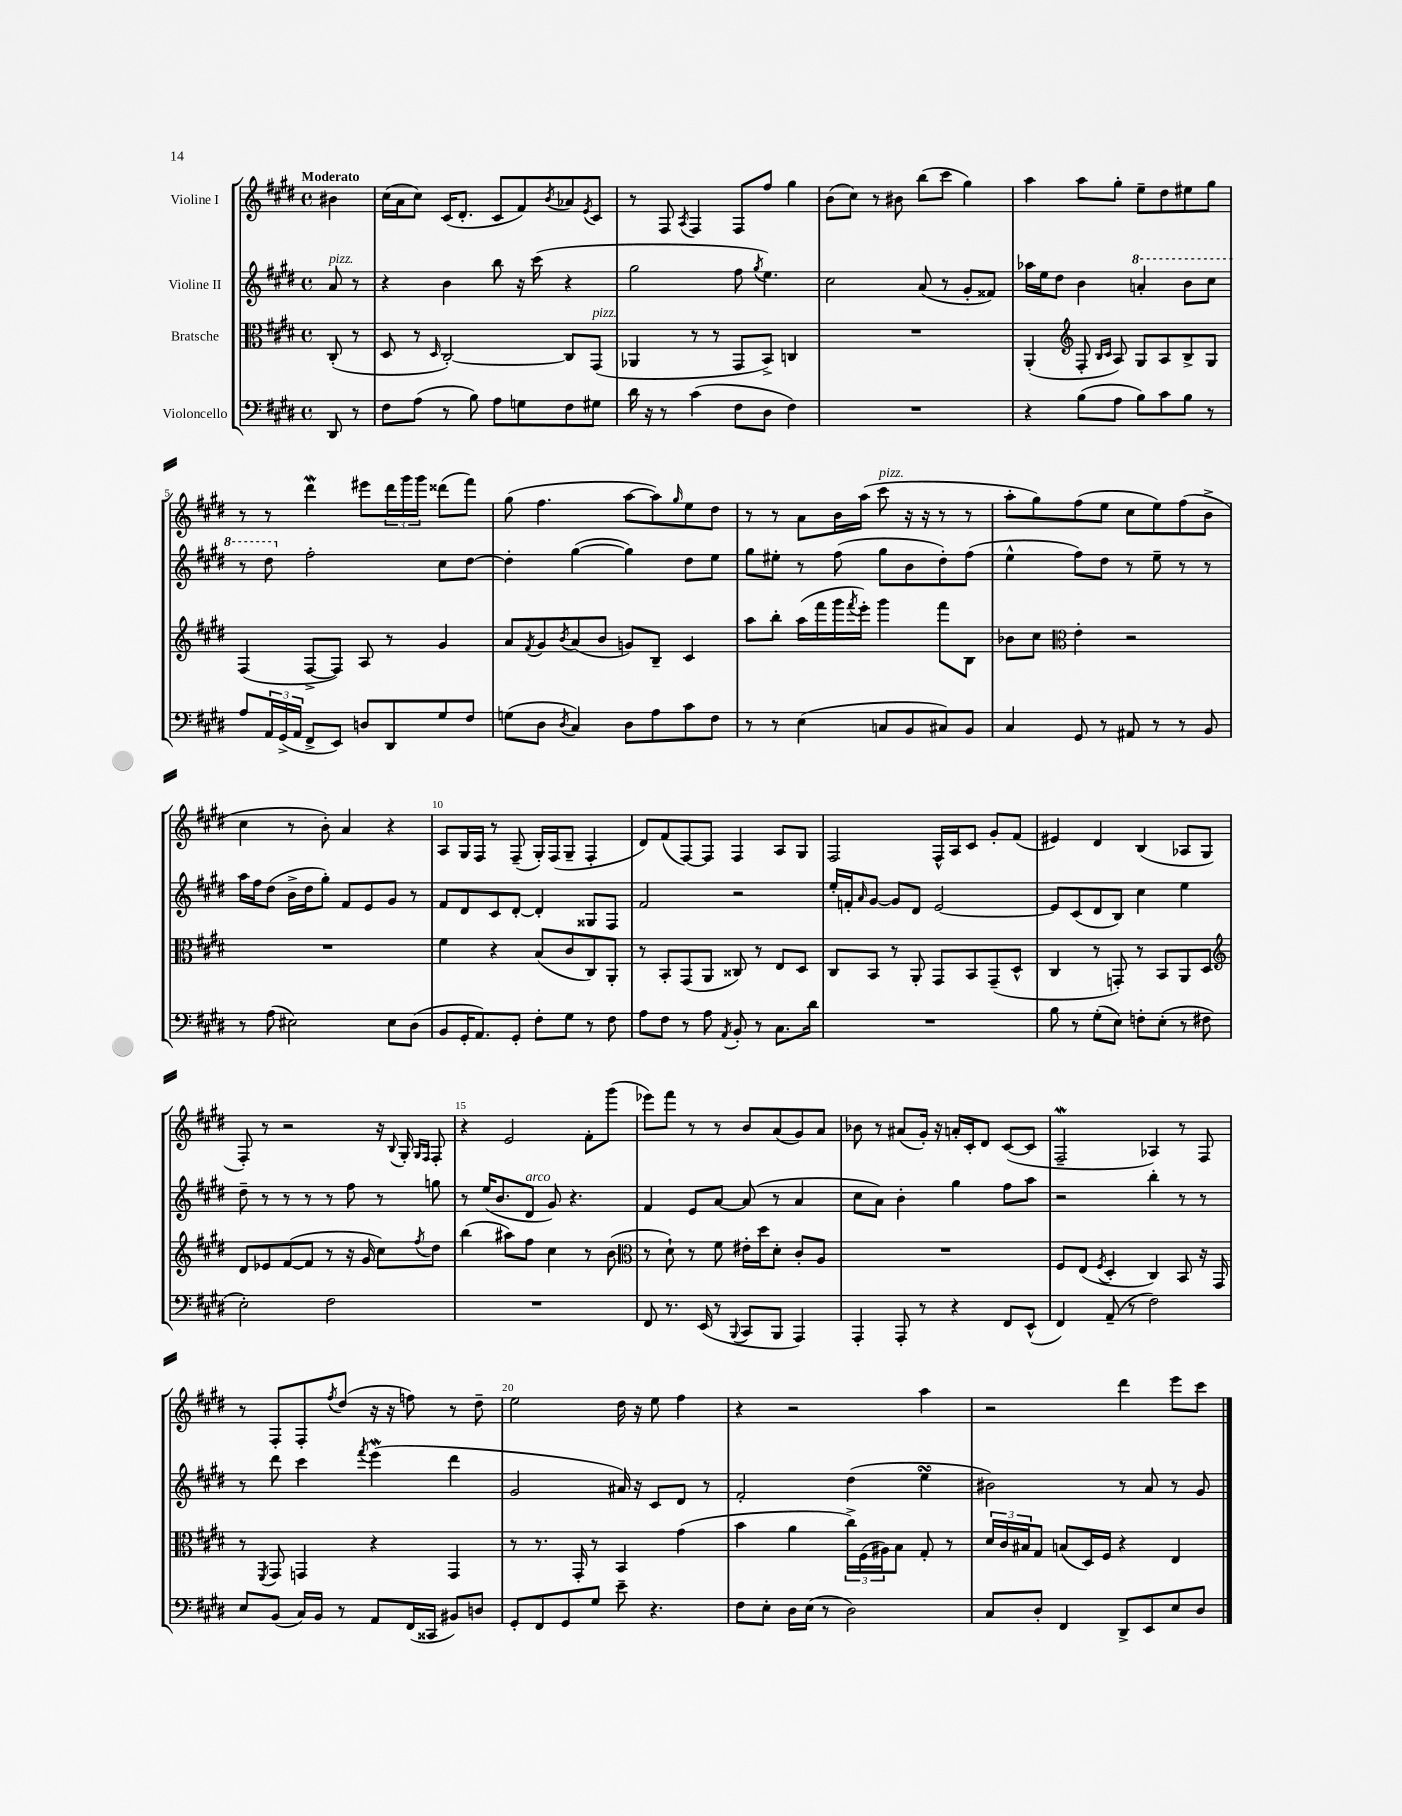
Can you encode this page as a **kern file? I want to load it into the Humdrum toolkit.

**kern	**kern	**kern	**kern
*part4	*part3	*part2	*part1
*staff4	*staff3	*staff2	*staff1
*I"Violoncello	*I"Bratsche	*I"Violine II	*I"Violine I
*clefF4	*clefC3	*clefG2	*clefG2
*k[f#c#g#d#]	*k[f#c#g#d#]	*k[f#c#g#d#]	*k[f#c#g#d#]
*M4/4	*M4/4	*M4/4	*M4/4
*met(c)	*met(c)	*met(c)	*met(c)
=	=	=	=
!	!	!	!LO:TX:a:B:t=Moderato
!	!	!LO:TX:a:i:t=pizz.	!
8DD#/	(8C#'/	8a/	4b#X\
8r	8r	8r	.
=1	=1	=1	=1
8F#\L	8D#/	4r	(16cc#\LL
.	.	.	16a\J
(8A\J	8r	.	8cc#\J)
.	16qqD#/	.	.
8r	[2C#'/)	4b\	(16c#/KL
.	.	.	8.d#'/J
8B\)	.	.	.
8A\L	.	8bb\	8c#/L
8Gn\	.	16r	8f#/)
.	.	(16ccc#\	.
.	.	.	8qb/
8F#\	8C#/L]	4r	8a-X/
.	.	.	8qe/
!	!LO:TX:a:i:t=pizz.	!	!
8G#X\J	(8GG#/J	.	8c#/J
=2	=2	=2	=2
16d#\	4AA-X/	2gg#\	8r
16r	.	.	.
8r	.	.	8F#/
.	.	.	8qA/
(4c#\	8r	.	4F#/
.	8r	.	.
8F#\L	8GG#/L	8ff#\	8F#/L
.	.	8qgg#/	.
8D#\J	8BB^/J)	4.ee\)	8ff#/J
4F#\)	4Cn/	.	4gg#\
=3	=3	=3	=3
1r	1r	2cc#\	(8b\L
.	.	.	8cc#\J)
.	.	.	8r
.	.	.	8b#X\
.	.	(8a/	(8bb\L
.	.	8r	8ccc#\J
.	.	8g#'/L	4gg#\)
.	.	8f##X/J)	.
=4	=4	=4	=4
4r	(4AA'/	16aa-X\LL	4aa\
.	.	16ee\J	.
.	.	8dd#\J	.
*	*clefG2	*	*
(8B\L	8F#'/	4b\	8aa\L
.	16qqB/LL	.	.
.	16qqc#/JJ	.	.
8A\J	8A/)	.	8gg#'\J
*	*	*8va	*
8B\L)	8G#/L	4aan'/	8ee~\L
8c#\	8A/	.	8dd#\
8B\J	8B^/	8bb\L	8ee#X\
8r	8G#/J	8ccc#\J	8gg#\J
!!LO:LB:g=z
=5	=5	=5	=5
8A/L	(4F#/	8r	8r
24AA/L	.	8ddd#\	8r
(24GG#^/	.	.	.
24AA/JJ	.	.	.
*	*	*X8va	*
8FF#^/L	[8F#^/L	2ff#'\	4ddd#W\
8EE/J)	8F#/J])	.	.
8Dn/L	8A/	.	8eee#X\L
8DD#/	8r	.	24ddd#\L
.	.	.	24ggg#\
.	.	.	24ggg#\JJ
8G#/	4g#/	8cc#\L	(8ddd##X\L
8F#/J	.	[8dd#\J	8fff#\J)
=6	=6	=6	=6
(8Gn\L	8a/L	4dd#'\]	(8gg#\
.	8qf#/	.	.
8D#\J	8g#/	.	4.ff#\
8qD#/	8qb/	.	.
4C#/)	(8a/	([4gg#\	.
.	8b/J	.	.
8D#\L	8gn/L)	4gg#\])	[8aa\L
8A\	8B~/J	.	8aa\])
.	.	.	16qqgg#/
8c#\	4c#/	8dd#\L	8ee\
8F#\J	.	8ee\J	8dd#\J
=7	=7	=7	=7
8r	8aa\L	8gg#\L	8r
8r	8bb'\J	8ee#X'\J	8r
(4E\	(16aa\LL	8r	8a\L
.	16fff#\	.	.
.	16ggg#\	(8ff#\	16b\L
.	8qfff#/	.	.
.	16eee'\JJ)	.	(16aa\JJ
!	!	!	!LO:TX:a:i:t=pizz.
8Cn/L	4ggg#\	8gg#\L	8ccc#\
8BB/	.	8b\	16r
.	.	.	16r
8C#X/)	8fff#\L	8dd#'\)	8r
8BB/J	8B\J	(8ff#\J	8r
=8	=8	=8	=8
4C#/	8b-X\L	4ee^^\	8aa'\L
.	8cc#\J	.	8gg#\)
*	*clefC3	*	*
8GG#/	4e'\	8ff#\L)	(8ff#\
8r	.	8dd#\J	8ee\J
8AA#X/	2r	8r	8cc#\L
8r	.	8ee~\	8ee\)
8r	.	8r	(8ff#\
8BB/	.	8r	8b^\J
!!LO:LB:g=z
=9	=9	=9	=9
8r	1r	16aa\LL	4cc#\
.	.	16ff#\J	.
(8A\	.	(8dd#\J	.
2E#X\)	.	16b^\LL	8r
.	.	16dd#\J	.
.	.	8gg#'\J)	8b'\)
.	.	8f#/L	4a/
.	.	8e/	.
8E#\L	.	8g#/J	4r
(8D#\J	.	8r	.
=10	=10	=10	=10
8BB/L	4f#\	8f#/L	8A/L
16GG#'/K	.	8d#/	16G#/L
8.AA/)	.	.	16F#/JJ
.	4r	8c#/	8r
8GG#'/J	.	[8d#'/J	(8F#~/
8F#'\L	(8B/L	4d#'/]	16G#'/LL)
.	.	.	(16F#/J
8G#\J	8c#/	.	8G#~/J
8r	8C#/)	8G##X/L	4F#'/
8F#\	8AA'/J	8F#/J	.
=11	=11	=11	=11
8A\L	8r	2f#/	8d#/L)
8F#\J	8BB'/L	.	(8f#/
8r	(8GG#/	.	[8F#/)
8A\	8AA/J	.	8F#/J]
8qAA/	.	.	.
8BB'/	8C##X/)	2r	4F#/
8r	8r	.	.
8.C#\L	8E/L	.	8A/L
.	8D#/J	.	8G#/J
16d#\Jk	.	.	.
=12	=12	=12	=12
1r	8C#/L	16ee'/LL	2F#/
.	.	16fn'/J	.
.	.	16qqa/	.
.	8BB/J	[8g#/J	.
.	8r	8g#/L]	.
.	8AA'/	8d#/J	.
.	8GG#/L	[2e/	16F#^^/LL
.	.	.	16A/J
.	8BB/	.	8c#/J
.	(8GG#~/	.	8g#'/L
.	8D#^^/J	.	(8f#/J
=13	=13	=13	=13
8B\	4C#/	8e/L]	4e#X/)
8r	.	(8c#/	.
(8G#'\L	8r	8d#/	4d#/
8E\J)	8GGn'/)	8B/J)	.
8Fn'\L	8r	4cc#\	(4B/
(8E'\J	8BB/L	.	.
8r	8AA/	4ee\	8A-X/L
8F#X\	8D#/J	.	8G#/J
!!LO:LB:g=z
=14	=14	=14	=14
*	*clefG2	*	*
2E'\)	8d#/L	8dd#~\	8F#'/)
.	8e-X/	8r	8r
.	([8f#/	8r	2r
.	8f#/J]	8r	.
2F#\	8r	8r	.
.	16r	8ff#\	.
.	16g#/	.	.
.	8cc#\L)	8r	16r
.	.	.	8qqB/
.	.	.	16G#'/
.	.	.	16qqG#/LL
.	8qff#/	.	16qqF#/JJ
.	8dd#\J	8ggn\	8F#'/
=15	=15	=15	=15
1r	(4bb\	8r	4r
.	.	(16ee/KL	.
.	.	8.b/	.
.	8aa#X\L)	.	2e/
!	!	!LO:TX:a:i:t=arco	!
.	8ff#\J	8d#/J	.
.	4cc#\	8g#/)	.
.	.	4.r	.
.	8r	.	8f#'\L
.	(8b\	.	(8ggg#\J
=16	=16	=16	=16
*	*clefC3	*	*
8FF#/	8r	4f#/	8eee-X\L)
8.r	8d#`\)	.	8fff#\J
.	8r	8e/L	8r
(16EE/	.	.	.
8r	8f#\	[8a/J	8r
8qqBBB/	.	.	.
8CC#/L	16e#X'\LL	(8a/]	8b/L
.	16dd#\J	.	.
8BBB/J	8d#'\J	8r	(8a/
4AAA/)	8c#'/L	4a/	8g#/)
.	8A/J	.	8a/J
=17	=17	=17	=17
4AAA'/	1r	8cc#\L	8b-X\
.	.	8a\J)	8r
8AAA'/	.	4b'\	(8a#X/L
8r	.	.	16g#'/Jk)
.	.	.	16r
4r	.	4gg#\	16an'/LL
.	.	.	16c#'/J
.	.	.	8d#/J
8FF#/L	.	8ff#\L	([8c#/L
(8EE^^/J	.	8aa\J	8c#/J]
=18	=18	=18	=18
4FF#/)	8F#/L	2r	2F#W~/
.	(8E/J	.	.
.	8qF#/	.	.
(8AA~/	4D#'/	.	.
8r	.	.	.
2F#\)	4C#/)	4bb'\	4A-X/)
.	8BB/	8r	8r
.	16r	8r	8F#/
.	16GG#/	.	.
!!LO:LB:g=z
=19	=19	=19	=19
8E/L	8r	8r	8r
.	8qFF#/	.	.
(8BB/J	8GG#/	8ddd#\	8F#'/L
16C#/LL)	4GGn/	4ccc#\	8F#'/
16BB/JJ	.	.	.
.	.	.	8qff#/
8r	.	.	(8dd#/J
.	.	8qfff#/	.
8AA/L	4r	(4eeew\	16r
.	.	.	16r
(16FF#/L	.	.	8ffn\)
16CC##X/JJ	.	.	.
8BB#X/L)	4GG/	4ddd#\	8r
8Dn/J	.	.	8dd#~\
=20	=20	=20	=20
8GG#'/L	8r	2g#/	2ee\
8FF#/	8.r	.	.
8GG#/	.	.	.
.	16GG#'/	.	.
8G#/J	8r	.	.
8e~\	4BB/	16a#X/)	16dd#\
.	.	16r	16r
4.r	.	8c#/L	8ee\
.	(4g#\	8d#/J	4ff#\
.	.	8r	.
=21	=21	=21	=21
8F#\L	4b\	2f#'/	4r
8E'\J	.	.	.
16D#\LL	4a\	.	2r
(16E\JJ	.	.	.
8r	.	.	.
2D#\)	24cc#^\LL)	(4dd#\	.
.	(24F#\	.	.
.	24A#X\J)	.	.
.	8B\J	.	.
.	8G#'/	4eesSSs\	4aa\
.	8r	.	.
=22	=22	=22	=22
8C#/L	24d#/LL	2b#X\)	2r
.	24c#/	.	.
.	24B#X/J	.	.
8D#'/J	8G#/J	.	.
4FF#/	(8Bn/L	.	.
.	16D#/L)	.	.
.	16F#/JJ	.	.
8DD#^/L	4r	8r	4ddd#\
8EE/	.	8a/	.
8E/	4E/	8r	8eee\L
8D#/J	.	8g#/	8ccc#\J
==	==	==	==
*-	*-	*-	*-
